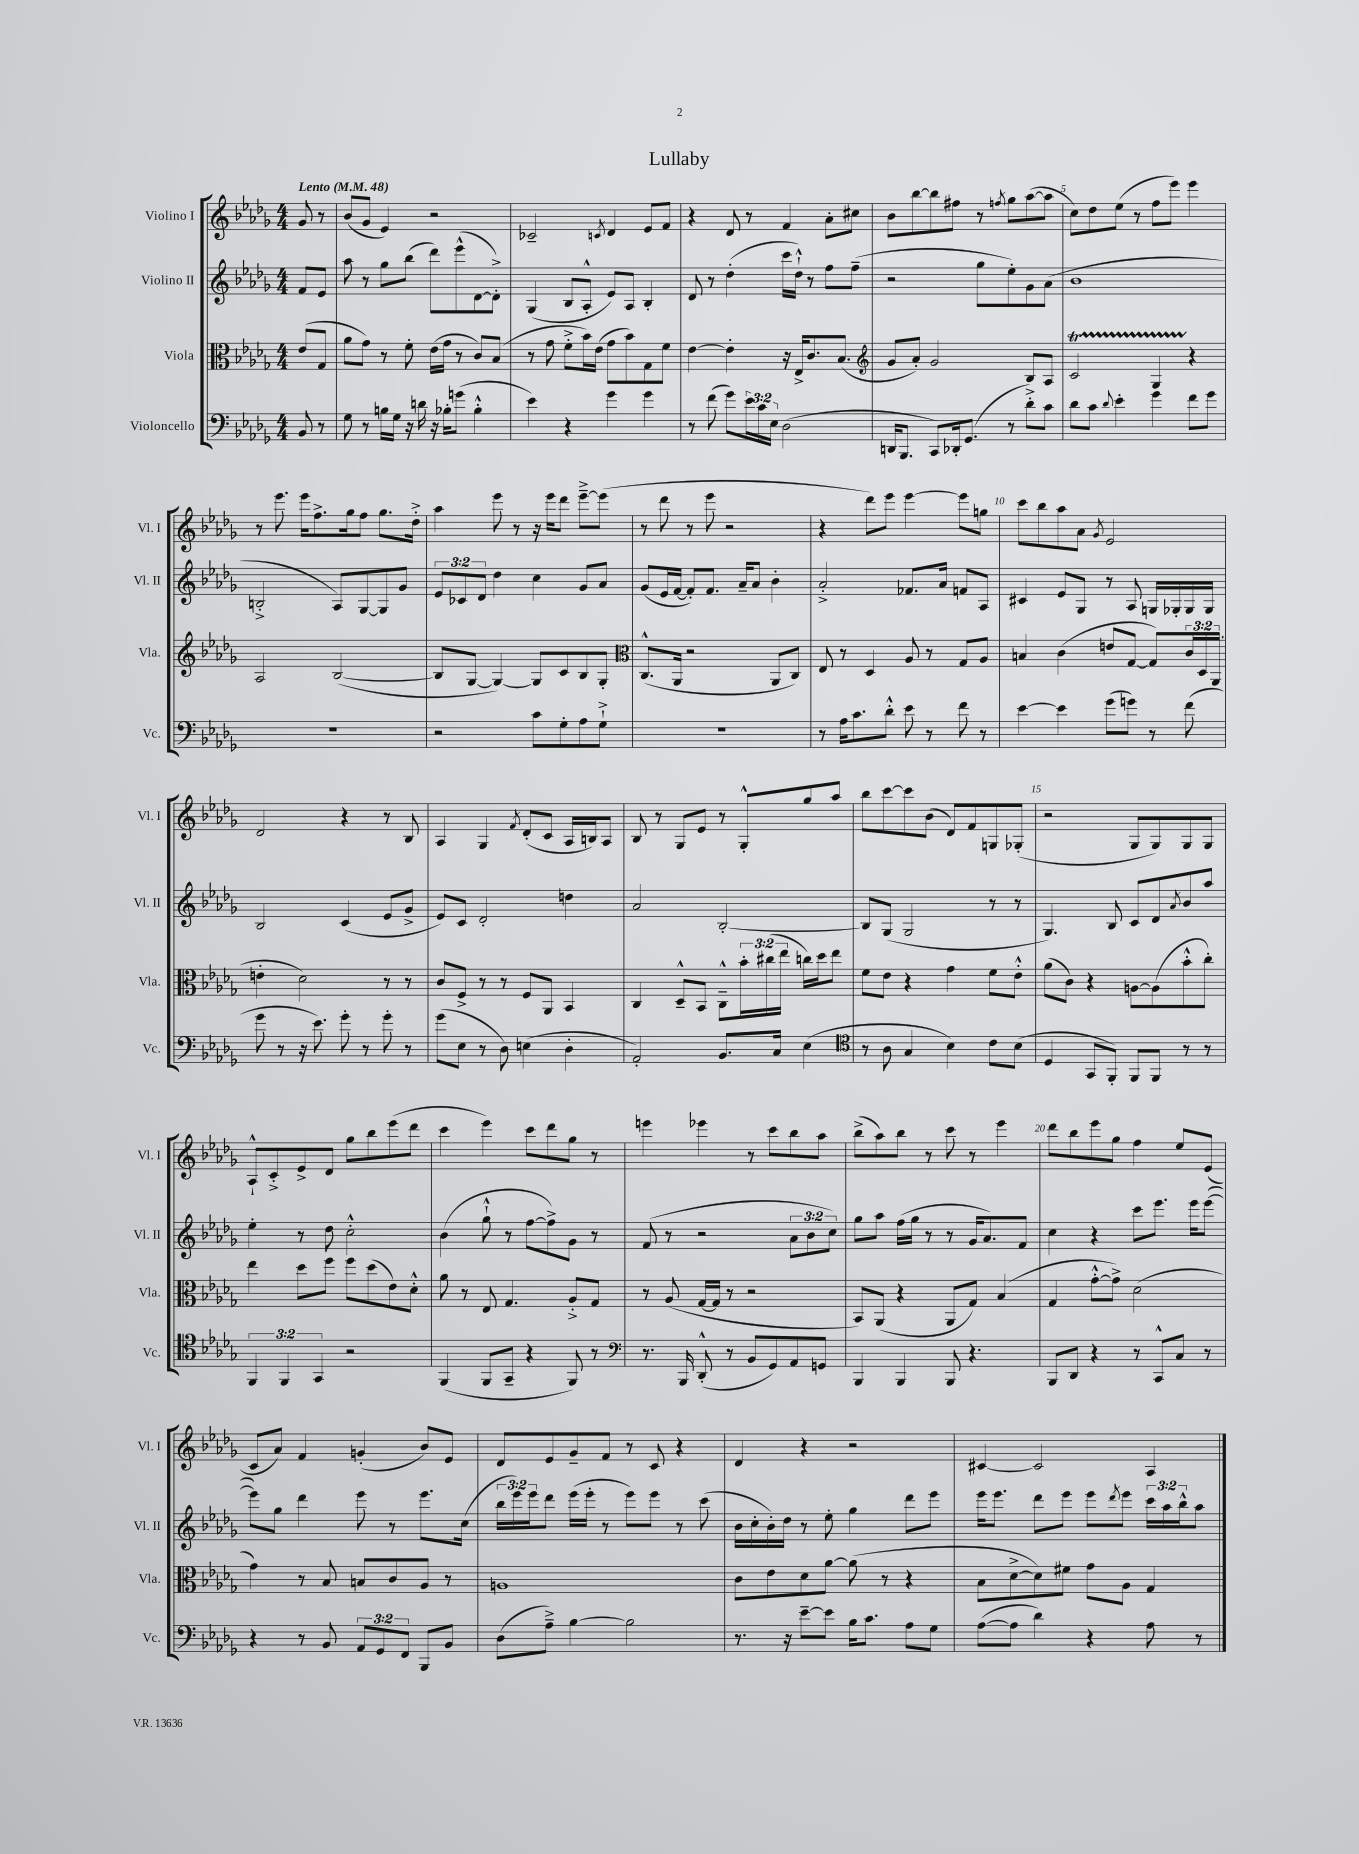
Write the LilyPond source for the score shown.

\header { title = "Lullaby" }
<<
\new StaffGroup <<
\new Staff = "s0" \with { instrumentName = "Violino I" shortInstrumentName = "Vl. I" } {
    \clef treble \key des \major \numericTimeSignature \time 4/4 \partial 4 \tempo "Lento" 4 = 48
    ges'8 r8 |
    bes'8( ges'8 ees'4) r2 |
    ces'2-- \acciaccatura { c'8 } des'4 ees'8 f'8 |
    r4 des'8 r8 f'4 aes'8-. cis''8 |
    bes'8 bes''8~ bes''8 fis''8 r8 \acciaccatura { f''8 } ges''8 aes''8~( aes''8 |
    c''8) des''8 ees''8( r8 f''8 ees'''8) ees'''4 |
    r8 ees'''8. ees'''16 f''8.-> ges''16 f''8 ges''8. des''16-.-> |
    aes''4 ees'''8 r8 r16 ees'''16 des'''8 ees'''8~---> ees'''8( |
    r8 des'''8 r8 ees'''8 r2 |
    r4 des'''8) ees'''8 ees'''4~ ees'''8 g''8 |
    c'''8 bes''8 aes''8 aes'8 \acciaccatura { ges'8 } ees'2 |
    des'2 r4 r8 bes8 |
    aes4 ges4 \acciaccatura { f'8 } des'8-.( c'8 aes16 b16) aes8 |
    bes8 r8 ges8 ees'8 r8 ges8-.-^ ges''8 aes''8 |
    bes''8 c'''8~ c'''8 bes'8( des'8) f'8 g8 ges8-.( |
    r2 ges8 ges8) ges8 ges8 |
    aes8-!-^ c'8-.-> ees'8-> des'8 ges''8 bes''8 ees'''8( des'''8 |
    c'''4 ees'''4) c'''8 des'''8 ges''8 r8 |
    e'''4 ees'''4 r8 c'''8 bes''8 aes''8 |
    bes''8->( aes''8) bes''8 r8 c'''8 r8 ees'''4 |
    des'''8 bes''8 ees'''8 ges''8 f''4 ees''8 ees'8( |
    c'8 aes'8) f'4 g'4-.( bes'8) ees'8 |
    des'8 ees'8 ges'8-- f'8 r8 c'8 r4 |
    des'4 r4 r2 |
    cis'4~ cis'2 aes4 \bar "|." |
}
\new Staff = "s1" \with { instrumentName = "Violino II" shortInstrumentName = "Vl. II" } {
    \clef treble \key des \major \numericTimeSignature \time 4/4 \override Staff.TupletNumber.text = #tuplet-number::calc-fraction-text \partial 4
    f'8 ees'8 |
    aes''8 r8 ges''8 bes''8( des'''8) ees'''8-^( des'8~ des'8-.->) |
    ges4( bes8 aes8-.-^ ees'8) aes8 bes4-. |
    des'8 r8 des''4-.( c'''16 des''16-!-^) r8 f''8 f''8--( |
    r2 ges''8 ees''8-.) ges'8 aes'8( |
    bes'1 |
    b2-.-> aes8) ges8~ ges8 ges'8 |
    \tuplet 3/2 { ees'8 ces'8 des'8 } des''4 c''4 ges'8 aes'8 |
    ges'8( ees'16 f'16~ f'8-.) f'8. aes'16-- aes'8 bes'4-. |
    aes'2-.-> fes'8. aes'16 f'8 aes8 |
    cis'4 ees'8 ges8 r8 aes8 g16 ges16-. ges16 ges16 |
    bes2 c'4( ees'8 ges'8-> |
    ees'8) c'8 des'2-. d''4 |
    aes'2 bes2~-. |
    bes8 ges8( ges2 r8 r8 |
    ges4.) bes8 c'8 des'8 \acciaccatura { aes'8 } bes'8 aes''8 |
    ees''4-. r8 des''8 c''2-.-^ |
    bes'4( ges''8-!-^ r8 f''8~ f''8->) ges'8 r8 |
    f'8( r8 r2 \tuplet 3/2 { aes'8 bes'8 c''8) } |
    ges''8 aes''8 f''16( ges''16 r8 r8 ges'16 aes'8.) f'8 |
    c''4 r4 c'''8 ees'''8. ees'''16 ees'''8~( |
    ees'''8) ges''8 des'''4 ees'''8 r8 ees'''8. c''16( |
    \tuplet 3/2 { bes''16 ees'''16) ees'''16 } des'''8 ees'''16( ees'''16-. r8 ees'''8) ees'''8 r8 c'''8( |
    bes'16 c''16-. bes'16-.) des''16 r8 ees''8-. ges''4 des'''8 ees'''8 |
    ees'''16 ees'''8. des'''8 ees'''8 ees'''8 \acciaccatura { des'''8 } ees'''8 \tuplet 3/2 { c'''16 aes''16 bes''16-^ } aes''8 \bar "|." |
}
\new Staff = "s2" \with { instrumentName = "Viola" shortInstrumentName = "Vla." } {
    \clef alto \key des \major \numericTimeSignature \time 4/4 \override Staff.TupletNumber.text = #tuplet-number::calc-fraction-text \partial 4
    ees'8( ges8 |
    aes'8 ges'8) r8 f'8-. ees'16( ges'16 r8 c'8) bes8( |
    r8 ges'8 f'8-.-> bes'16) ees'16( ges'8 bes'8) ges8 f'8 |
    ees'4~ ees'4-. r16 ees16-> c'8. bes8.( |
    \clef treble ges'8 aes'8-.) ges'2 bes8 aes8 |
    c'2\startTrillSpan ges4 r4\stopTrillSpan |
    aes2 bes2~( |
    bes8 ges8~ ges4~) ges8 c'8 bes8 ges8-. |
    \clef alto c8.-^( aes,16 r2 aes,8 c8) |
    ees8 r8 des4 aes8 r8 ges8 aes8 |
    b4 c'4( e'8 ges8~ ges8) \tuplet 3/2 { c'16 des16 aes,16( } |
    e'4-. des'2) r8 r8 |
    c'8 f8-> r8 r8 f8 aes,8 bes,4 |
    c4 des8---^ bes,8 c8---^ \tuplet 3/2 { bes'16-. cis''16( ees''16 } c''16) des''16 ees''8 |
    f'8 ees'8 r4 ges'4 f'8 ees'8-.-^ |
    aes'8( c'8) r4 a8~ a8( bes'8-.-^ c''8-.) |
    ees''4 des''8 f''8 f''8 des''8( ees'8) des'8-.-^ |
    aes'8 r8 ees8 ges4. aes8-.-> ges8 |
    r8 aes8( ges16~ ges16 r8 r2 |
    bes,8) aes,8( r4 aes,8 ges8) bes4( |
    ges4 ges'8~-.-^ ges'8->) des'2( |
    ges'4) r8 bes8 b8 c'8 aes8 r8 |
    a1 |
    c'8 ees'8 des'8 aes'8~ aes'8( r8 r4 |
    bes8 des'8~-> des'8) fis'8 ges'8 aes8 ges4 \bar "|." |
}
\new Staff = "s3" \with { instrumentName = "Violoncello" shortInstrumentName = "Vc." } {
    \clef bass \key des \major \numericTimeSignature \time 4/4 \override Staff.TupletNumber.text = #tuplet-number::calc-fraction-text \partial 4
    bes,8 r8 |
    ges8 r8 b16 ges16 r16 d'16 r16 bes16-. g'8( bes4-.-^ |
    ees'4) r4 ges'4 ges'4 |
    r8 f'8( ges'8) \tuplet 3/2 { ees'16 c'16 ees16 } des2( |
    d,16 bes,,8. c,8) des,16-. ges,8.( r8 des'8-.->) c'8 |
    des'8 c'8 \appoggiatura { des'8 } ees'4-. ges'4 f'8 ges'8 |
    R1 |
    r2 c'8 ges8-. aes8 ges8-!-> |
    R1 |
    r8 aes16 c'8. des'8-.-^ ees'8 r8 f'8 r8 |
    ees'4~ ees'4 ges'8( g'8) r8 f'8( |
    ges'8 r8 r16 ees'8.) ges'8-. r8 ges'8-. r8 |
    ges'8( ees8 r8 des8) e4( des4-. |
    aes,2-.) bes,8. c16 ees4( |
    \clef tenor r8 aes8 ges4 bes4) c'8 bes8( |
    des4 ges,8 f,8-.) f,8 f,8 r8 r8 |
    \tuplet 3/2 { f,4 f,4 ges,4 } r2 |
    f,4( f,8 ges,8-- r4 f,8) r8 |
    \clef bass r8. bes,,16 des,8-.-^( r8 bes,8 ges,8) aes,8 g,8 |
    bes,,4 bes,,4 bes,,8 r4. |
    bes,,8 des,8 r4 r8 c,8-^ c8 r8 |
    r4 r8 bes,8 \tuplet 3/2 { aes,8 ges,8 f,8 } bes,,8 bes,8 |
    des8( aes8--->) bes4~ bes2 |
    r8. r16 ees'8~-- ees'8 bes16 c'8. aes8 ges8 |
    aes8~( aes8 des'4) r4 aes8 r8 \bar "|." |
}
>>
>>
\layout { \context { \Score \override BarNumber.break-visibility = ##(#f #t #t) barNumberVisibility = #(every-nth-bar-number-visible 5) } }
